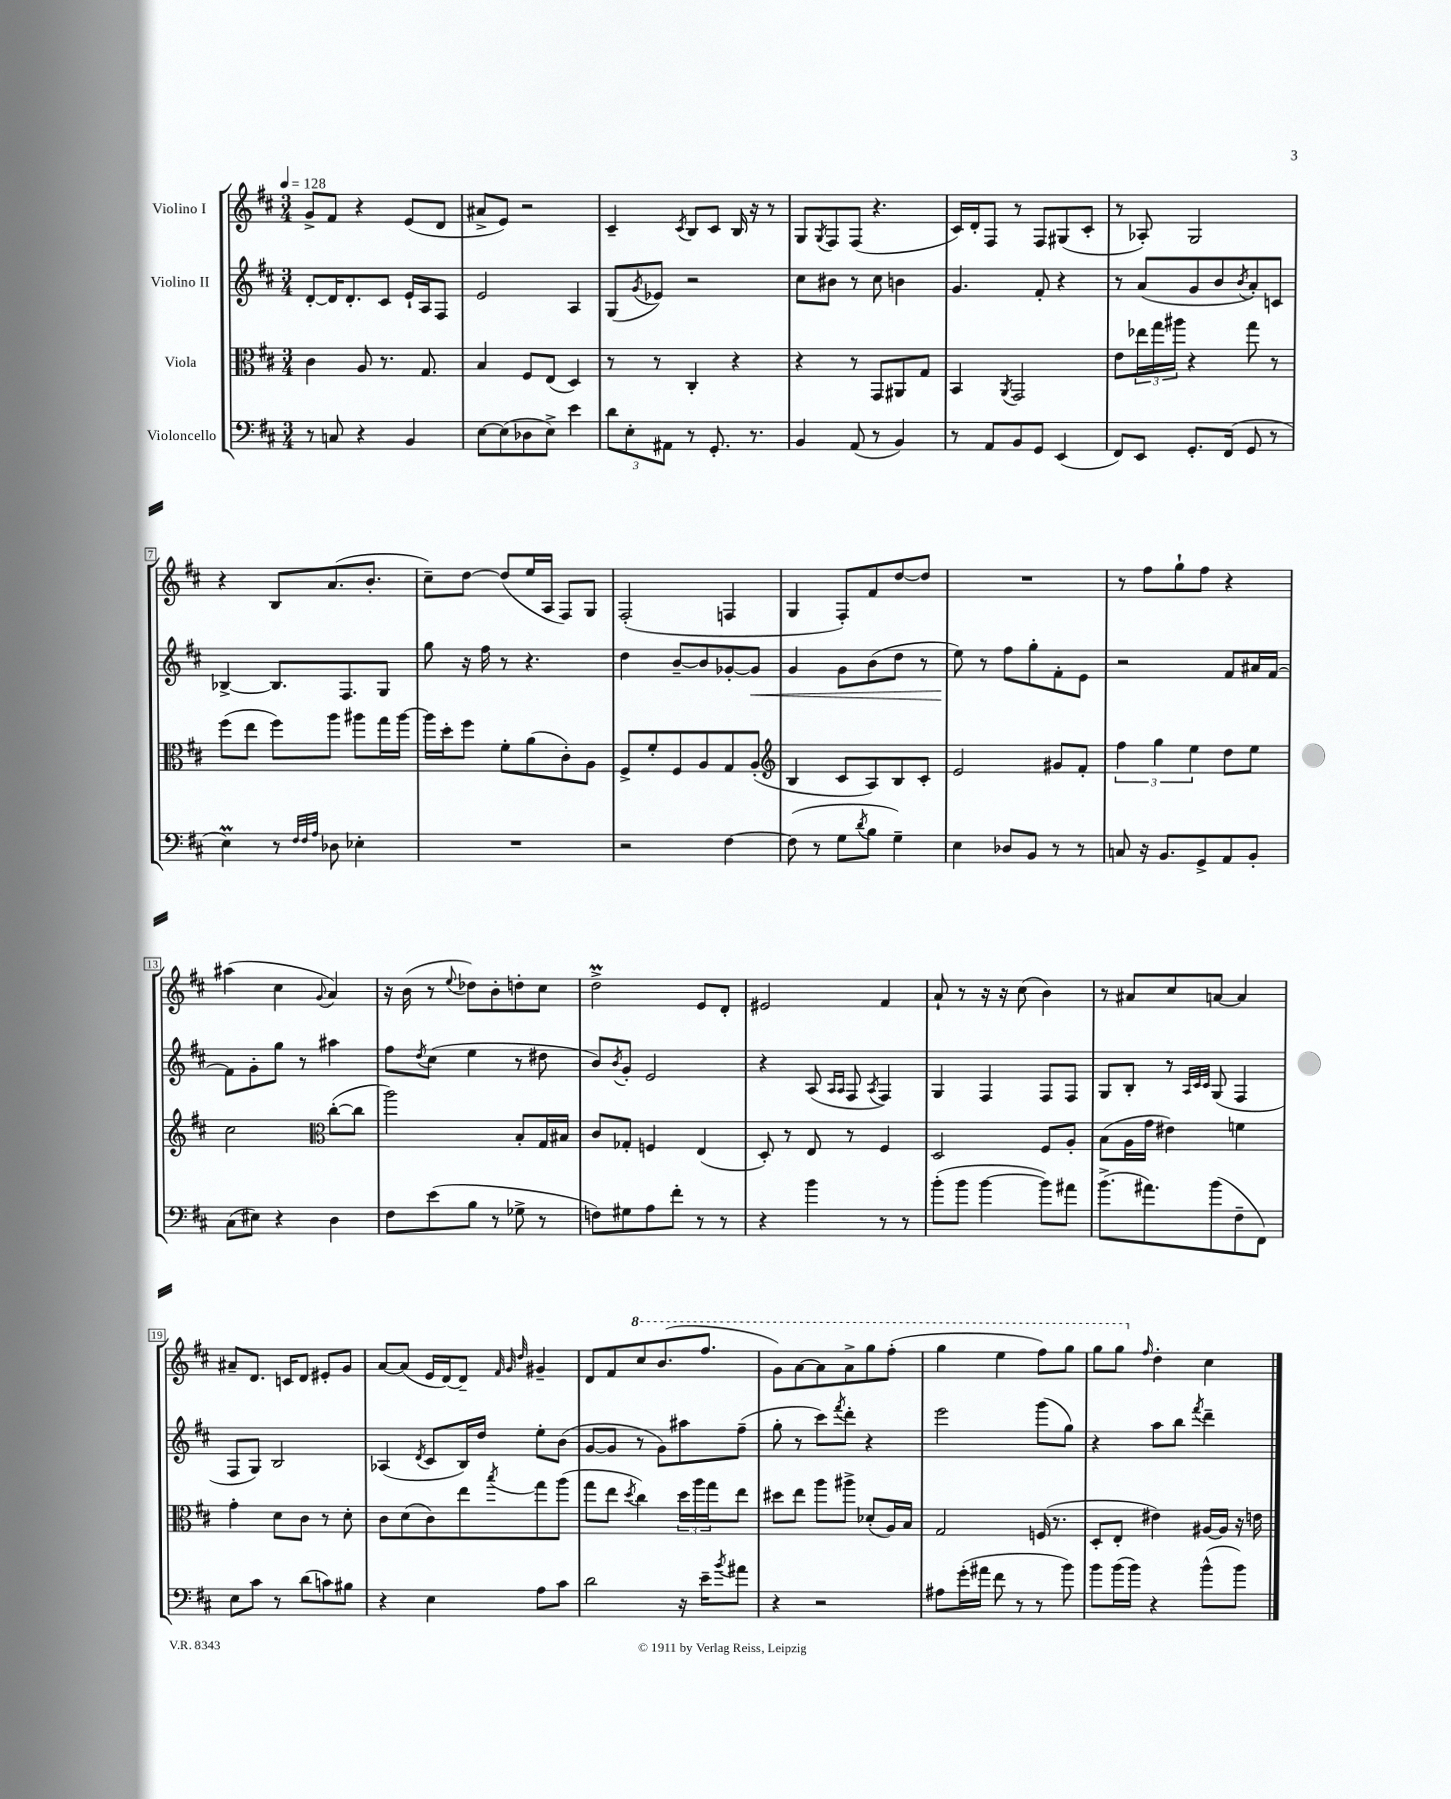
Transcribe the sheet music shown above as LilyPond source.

<<
\new StaffGroup <<
\new Staff = "s0" \with { instrumentName = "Violino I" } {
    \clef treble \key d \major \numericTimeSignature \time 3/4 \tempo 4 = 128
    g'8-> fis'8 r4 e'8( d'8 |
    ais'8-> e'8) r2 |
    cis'4-- \acciaccatura { cis'8 } b8 cis'8 b16 r16 r8 |
    g8 \acciaccatura { g8 } fis8 fis8( r4. |
    cis'16) d'16-. fis8 r8 fis8 gis8( cis'8-. |
    r8 aes8-.) g2 |
    r4 b8 a'8.( b'8.-. |
    cis''8--) d''8~ d''8( e''16 a16 fis8) g8 |
    fis2-.( f4 |
    g4 fis8-.) fis'8 d''8~ d''8 |
    R2. |
    r8 fis''8 g''8-! fis''8 r4 |
    ais''4( cis''4 \appoggiatura { g'8 } a'4) |
    r16 b'16( r8 \appoggiatura { e''8 } des''8) b'8-. d''8-. cis''8 |
    d''2->\prall e'8 d'8-. |
    eis'2 fis'4 |
    a'8-! r8 r16 r16 cis''8( b'4) |
    r8 ais'8 cis''8 a'8~ a'4 |
    ais'8-- d'8. c'16 d'8 eis'8-. g'8 |
    a'8~ a'8( e'16 d'16~) d'8-- \grace { fis'32 g'32 d''32 } gis'4-- |
    d'8 fis'8 \ottava #1 cis'''8 b''8.( fis'''8. |
    g''8) a''8~ a''8 a''8-> g'''8 fis'''8-.( |
    g'''4 e'''4 fis'''8) g'''8 |
    g'''8 g'''8 \ottava #0 \grace { fis''16 } d''4-. cis''4 \bar "|." |
}
\new Staff = "s1" \with { instrumentName = "Violino II" } {
    \clef treble \key d \major \numericTimeSignature \time 3/4
    d'8~-. d'16 d'8.-. cis'8 e'16-! a16 fis8 |
    e'2 a4 |
    g8( \acciaccatura { g'8 } ees'8) r2 |
    cis''8 bis'8 r8 cis''8 b'4 |
    g'4. fis'8-. r4 |
    r8 a'8( g'8 b'8 \acciaccatura { b'8 } a'8-.) c'8 |
    bes4~-> bes8. fis8. g8 |
    g''8 r16 fis''16 r8 r4. |
    d''4 b'8~-- b'8 ges'8~-. ges'8\< |
    g'4 g'8 b'8( d''8 r8 |
    e''8\!) r8 fis''8 g''8-. fis'8-. e'8 |
    r2 fis'8 ais'16 fis'16~ |
    fis'8 g'8-. g''8 r8 ais''4 |
    fis''8 \acciaccatura { d''8 } cis''8( e''4 r8 dis''8 |
    b'8) \acciaccatura { b'8 } g'8-. e'2 |
    r4 a8( \grace { a16 a16 } fis8 \acciaccatura { a8 } fis4) |
    g4 fis4 fis8 fis8 |
    g8 b8-. r8 \grace { a32 cis'32 cis'32 } g8( fis4 |
    fis8 g8) b2 |
    aes4( \acciaccatura { d'8 } cis'8 b16) d''16 e''8-. b'8( |
    g'8~ g'8 r8 g'8) ais''8 fis''8--( |
    g''8-. r8 cis'''8) \acciaccatura { fis'''8 } d'''8-. r4 |
    e'''2 g'''8( g''8) |
    r4 a''8 b''8 \acciaccatura { fis'''8 } d'''4-- \bar "|." |
}
\new Staff = "s2" \with { instrumentName = "Viola" } {
    \clef alto \key d \major \numericTimeSignature \time 3/4
    cis'4 a8 r8. g8. |
    b4 fis8 e8( d4) |
    r8 r8 cis4-. r4 |
    r4 r8 g,8 ais,8 g8 |
    b,4 \acciaccatura { a,8 } g,2 |
    e'8 \tuplet 3/2 { ees''16 g''16 ais''16 } r4 g''8 r8 |
    fis''8( e''8 fis''8) a''8 ais''8 g''16 ais''16~ |
    ais''16 d''16-. fis''8 fis'8-. a'8( cis'8-.) a8 |
    fis8-> fis'8-. fis8 a8 g8 a8-.( |
    \clef treble b4 cis'8 a8) b8 cis'8-. |
    e'2 gis'8 fis'8-. |
    \tuplet 3/2 { fis''4 g''4 e''4 } d''8 e''8 |
    cis''2 \clef alto cis''8~-.( cis''8 |
    a''2) b8-. g16 bis16 |
    cis'8 ges8-. f4 e4( |
    d8-.) r8 e8 r8 fis4 |
    d2 fis8 a8-. |
    b8( a16 g'16 eis'4) f'4 |
    g'4-. d'8 cis'8 r8 d'8-. |
    cis'8 d'8( cis'8) e''8 \acciaccatura { b''8 } g''8 a''8( |
    g''8 e''8 \acciaccatura { d''8 } cis''4) \tuplet 3/2 { d''16 a''16 g''16 } e''8 |
    dis''8 e''8 a''8 ais''8-> des'8-.( a16) b16 |
    g2 f16( r8. |
    d8-. e8-. eis'4) ais16~ ais16 r16 e'16 \bar "|." |
}
\new Staff = "s3" \with { instrumentName = "Violoncello" } {
    \clef bass \key d \major \numericTimeSignature \time 3/4
    r8 c8 r4 b,4 |
    e8~ e8( des8 e8->) e'4 |
    \tuplet 3/2 { d'8 e8-. ais,8 } r8 g,8.-. r8. |
    b,4 a,8( r8 b,4) |
    r8 a,8 b,8 g,8 e,4( |
    fis,8) e,8 g,8.-. fis,16( g,8 r8 |
    e4\prall) r8 \grace { fis32 fis32 a32 } des8 ees4-. |
    R2. |
    r2 fis4~ |
    fis8( r8 g8 \acciaccatura { d'8 } b8 g4--) |
    e4 des8 b,8 r8 r8 |
    c8 r16 b,8. g,8-> a,8 b,8-. |
    cis8( eis8) r4 d4 |
    fis8 e'8( b8 r8 ges8-> r8 |
    f8) gis8 a8 fis'8-. r8 r8 |
    r4 b'4 r8 r8 |
    b'8-.( b'8 b'4~ b'8) ais'8 |
    b'8.->( ais'8.) b'8( fis8-- fis,8) |
    e8 cis'8 r8 d'8( c'8) bis8 |
    r4 e4 a8 cis'8 |
    d'2 r16 e'16-- \acciaccatura { b'8 } ais'8 |
    r4 r2 |
    ais8 g'16-.( ais'16 fis'8 r8 r8 b'8) |
    b'8 b'16( b'16) r4 b'8-^( b'8) \bar "|." |
}
>>
>>
\layout { \context { \Score \override BarNumber.stencil = #(make-stencil-boxer 0.1 0.3 ly:text-interface::print) } }
